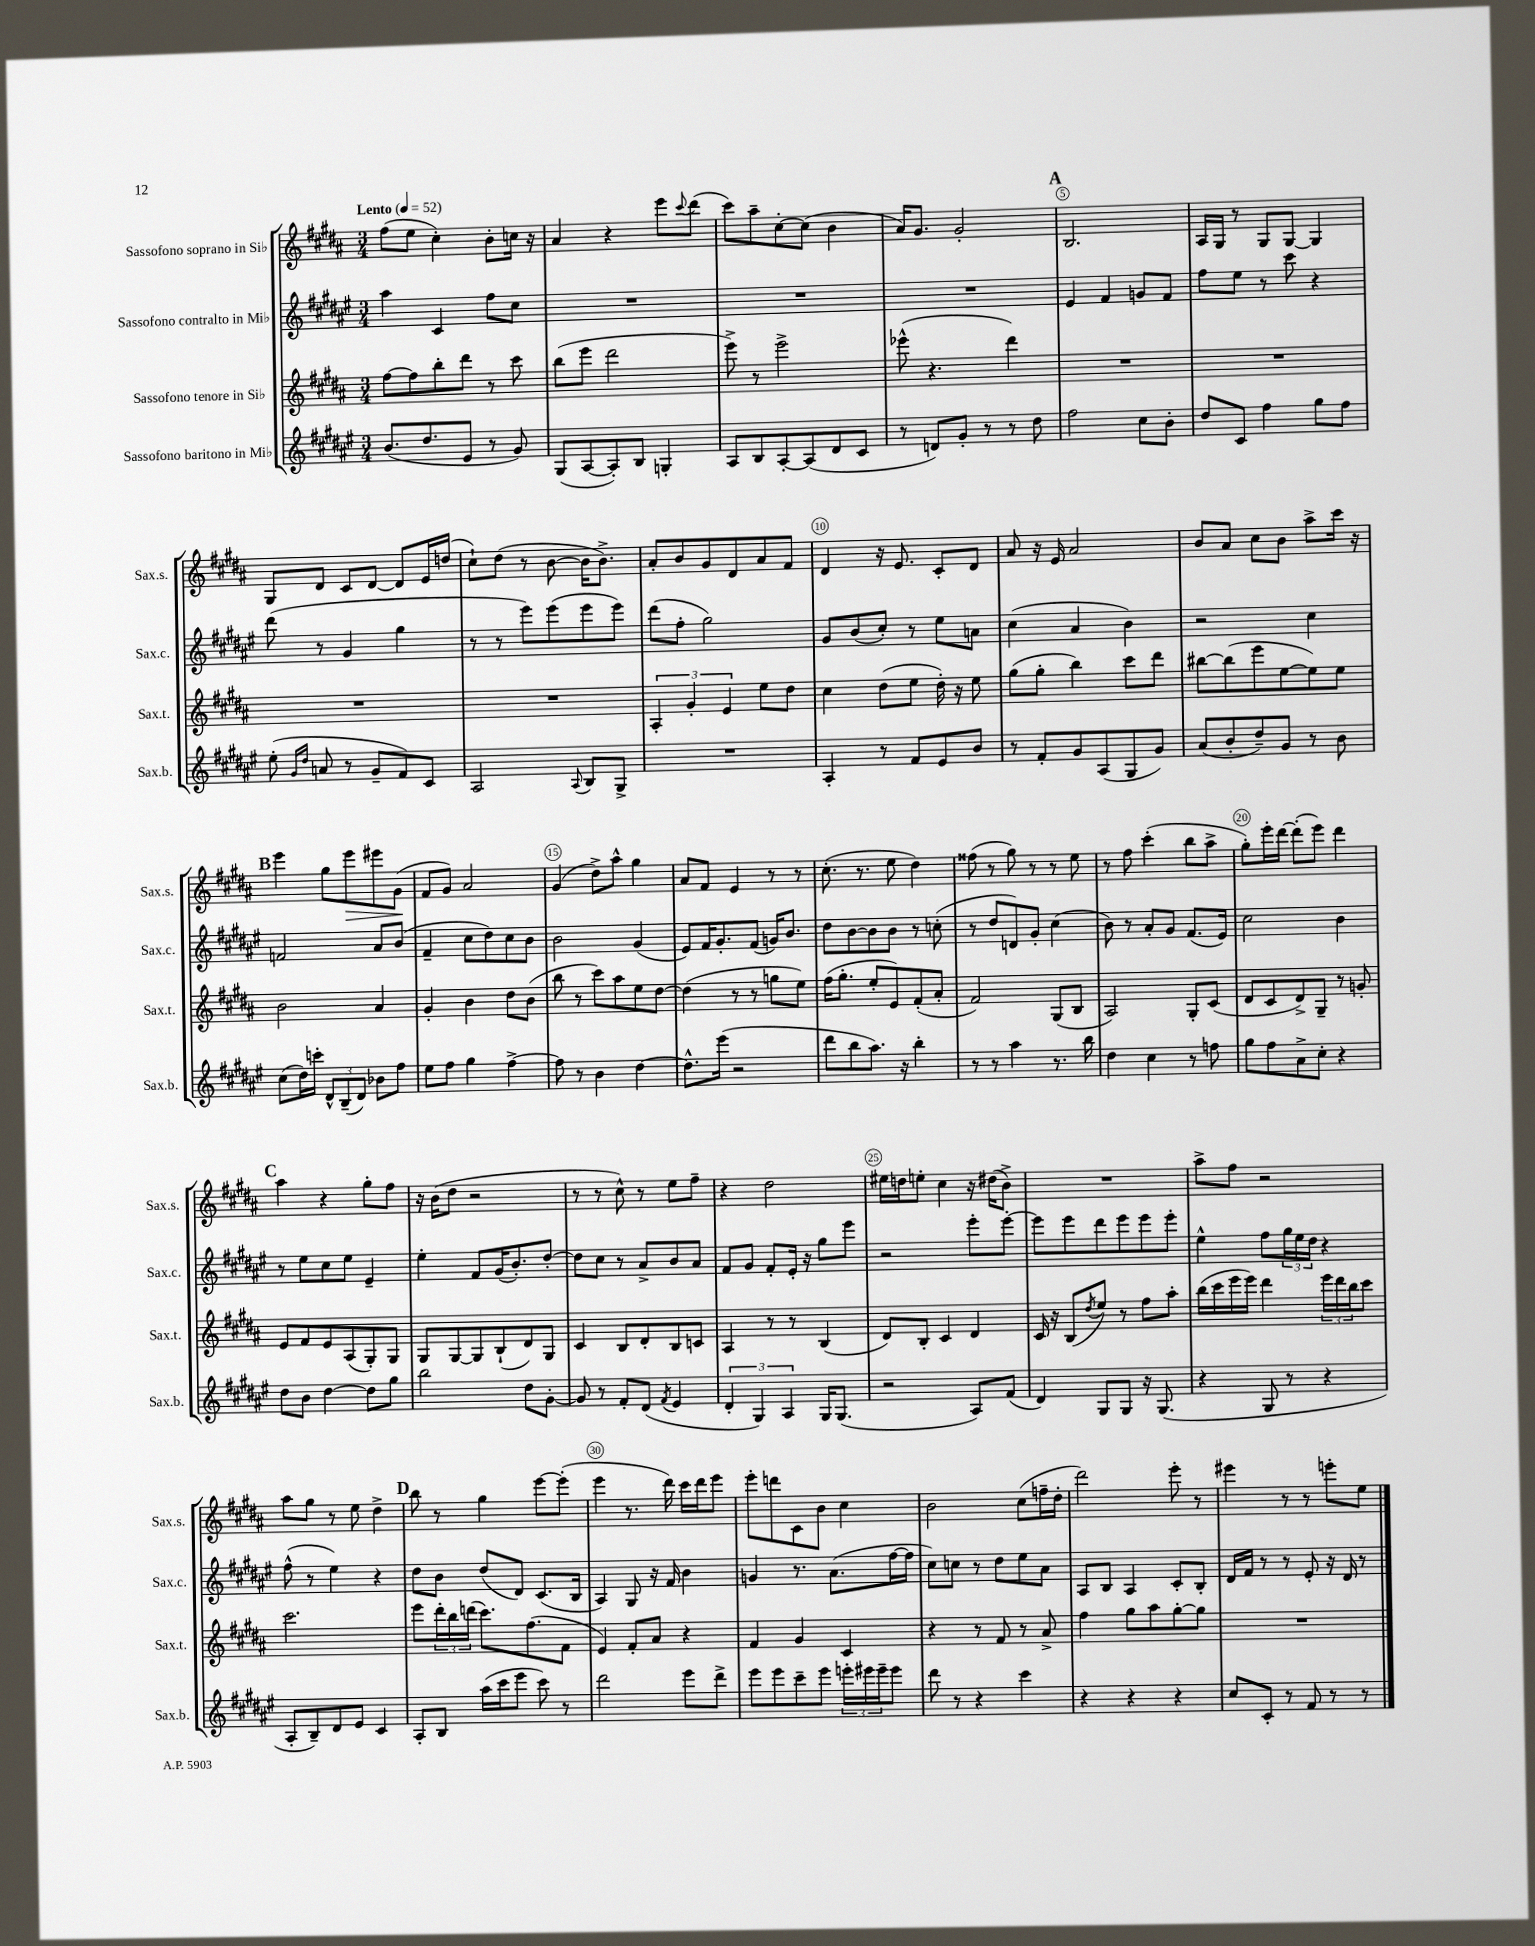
<<
\new StaffGroup <<
\new Staff = "s0" \with { instrumentName = "Sassofono soprano in Sib" shortInstrumentName = "Sax.s." } {
    \clef treble \key b \major \numericTimeSignature \time 3/4 \tempo "Lento" 4 = 52
    fis''8( e''8 cis''4-.) b'8-. c''16 r16 |
    ais'4 r4 e'''8 \appoggiatura { cis'''8 } dis'''8( |
    cis'''8) ais''8-- cis''8~-. cis''8( b'4 |
    ais'16) gis'8. gis'2-. |
    \mark \markup { \bold "A" } b2. |
    ais16 gis16 r8 gis8 gis8~ gis4 |
    gis8 dis'8 cis'8 dis'8~ dis'8 e'16 d''16( |
    cis''8-!) dis''8( r8 b'8~ b'16 b'8.->) |
    ais'8-. b'8 gis'8 dis'8 ais'8 fis'8 |
    dis'4 r16 e'8. cis'8-. dis'8 |
    ais'8 r16 e'16 ais'2 |
    b'8 ais'8 cis''8 b'8 ais''8-> cis'''16 r16 |
    \mark \markup { \bold "B" } e'''4 gis''8 e'''8\> eis'''8 gis'8\!( |
    fis'8 gis'8) ais'2 |
    gis'4( dis''8->) ais''8-^ gis''4 |
    ais'8 fis'8 e'4 r8 r8 |
    cis''8.-.( r8. e''8 dis''4) |
    fisis''8( r8 gis''8) r8 r8 e''8 |
    r8 fis''8 cis'''4-.( b''8 ais''8-> |
    gis''8-.) e'''16-. dis'''16~ dis'''8-.( e'''8) dis'''4 |
    \mark \markup { \bold "C" } ais''4 r4 gis''8-. fis''8 |
    r16 b'16( dis''8 r2 |
    r8 r8 cis''8-^) r8 e''8 fis''8-- |
    r4 dis''2 |
    eis''16 d''16 e''8-. cis''4 r16 dis''16( b'8->) |
    R2. |
    ais''8-> fis''8 r2 |
    ais''8 gis''8 r8 e''8 dis''4-> |
    \mark \markup { \bold "D" } b''8 r8 gis''4 e'''8~ e'''8-.( |
    e'''4 r8. dis'''16) cis'''16 dis'''16 e'''8 |
    e'''8-. d'''8 cis'8 b'8 cis''4 |
    b'2 cis''8( f''16-- dis''16-. |
    dis'''2) e'''8-. r8 |
    eis'''4 r8 r8 e'''8-. e''8 \bar "|." |
}
\new Staff = "s1" \with { instrumentName = "Sassofono contralto in Mib" shortInstrumentName = "Sax.c." } {
    \clef treble \key fis \major \numericTimeSignature \time 3/4
    ais''4 cis'4 fis''8 cis''8 |
    R2. |
    R2. |
    R2. |
    \mark \markup { \bold "A" } eis'4 fis'4 g'8 fis'8 |
    fis''8 eis''8 r8 cis'''8 r4 |
    dis'''8( r8 gis'4 gis''4 |
    r8 r8 eis'''8) eis'''8( eis'''8 eis'''8) |
    dis'''8( fis''8-. gis''2) |
    gis'8 b'8( cis''8-.) r8 eis''8 a'8 |
    cis''4( ais'4 b'4) |
    r2 cis''4 |
    \mark \markup { \bold "B" } f'2 ais'8 b'8( |
    fis'4-- cis''8 dis''8) cis''8 b'8 |
    b'2 gis'4( |
    eis'8) fis'16 gis'8.-. fis'8( g'16) b'8. |
    dis''8 b'8~ b'8 b'8 r8 c''8-.( |
    r8 dis''8 d'8) gis'8-. cis''4( |
    b'8) r8 ais'8-. gis'8 fis'8.( eis'16) |
    cis''2 b'4 |
    \mark \markup { \bold "C" } r8 eis''8 cis''8 eis''8 eis'4-- |
    eis''4-. fis'8 gis'16( b'8.-.) dis''8~-. |
    dis''8 cis''8 r8 ais'8-> b'8 ais'8 |
    fis'8 gis'8 fis'8-. eis'16-. r16 gis''8 eis'''8 |
    r2 eis'''8-. eis'''8~-. |
    eis'''8 eis'''8 dis'''8 eis'''8 eis'''8 eis'''8-. |
    eis''4-^ fis''8 \tuplet 3/2 { gis''16 eis''16 dis''16 } r4 |
    fis''8-^( r8 eis''4) r4 |
    \mark \markup { \bold "D" } dis''8 b'8 dis''8( dis'8) cis'8.( b16 |
    ais4) gis8 r16 fis'16 b'4 |
    g'4 r8. ais'8.( fis''16~ fis''16 |
    cis''8) c''8 r8 dis''8 eis''8 ais'8 |
    ais8 b8 ais4 cis'8-. b8-. |
    dis'16 fis'16 r8 r8 eis'8-. r16 dis'16 r8 \bar "|." |
}
\new Staff = "s2" \with { instrumentName = "Sassofono tenore in Sib" shortInstrumentName = "Sax.t." } {
    \clef treble \key b \major \numericTimeSignature \time 3/4
    fis''8~ fis''8 b''8-. dis'''8 r8 cis'''8 |
    b''8( e'''8 dis'''2 |
    e'''8->) r8 e'''2-> |
    ees'''8-^( r4. dis'''4) |
    \mark \markup { \bold "A" } R2. |
    R2. |
    R2. |
    R2. |
    \tuplet 3/2 { ais4-. gis'4-. e'4 } e''8 dis''8 |
    cis''4 dis''8( e''8 dis''16-.) r16 e''8 |
    gis''8( gis''8-. b''4) cis'''8 dis'''8 |
    bis''8~ bis''8( e'''8 e''8~ e''8) e''8 |
    \mark \markup { \bold "B" } b'2 ais'4 |
    gis'4-. b'4 dis''8 b'8( |
    b''8 r8 cis'''8) ais''8 e''8 dis''8~ |
    dis''4( r8 r8 g''8 e''8) |
    fis''16( gis''8.-. e''8-. e'8) fis'8-.( ais'8-. |
    fis'2) gis8( b8 |
    ais2) gis8-. cis'8( |
    dis'8 cis'8 dis'8->) gis8-- r8 g'8-. |
    \mark \markup { \bold "C" } e'8 fis'8 e'8 ais8( gis8-.) gis8 |
    gis8 gis8~ gis8 b8-!( dis'8) gis8 |
    cis'4 b8 dis'8-. b8 c'8 |
    ais4 r8 r8 b4( |
    dis'8) b8-. cis'4 dis'4 |
    cis'16 r16 b8( \acciaccatura { dis''8 } e''8) r8 fis''8 ais''8-. |
    b''16( cis'''16 e'''16 e'''16) dis'''4 \tuplet 3/2 { e'''16 dis'''16 b''16 } cis'''8 |
    cis'''2. |
    \mark \markup { \bold "D" } e'''8 \tuplet 3/2 { dis'''16-. b''16 d'''16( } cis'''8.) fis''8.( fis'8 |
    e'4) fis'8-. ais'8 r4 |
    fis'4 gis'4 cis'4 |
    r4 r8 fis'8 r8 ais'8-> |
    fis''4 gis''8 ais''8 gis''8~-. gis''8 |
    R2. \bar "|." |
}
\new Staff = "s3" \with { instrumentName = "Sassofono baritono in Mib" shortInstrumentName = "Sax.b." } {
    \clef treble \key fis \major \numericTimeSignature \time 3/4
    b'8.( dis''8. eis'8 r8 gis'8) |
    gis8( ais8~ ais8-.) b8 g4-. |
    ais8 b8 ais8~-. ais8( dis'8 cis'8 |
    r8 d'8) gis'8-. r8 r8 dis''8 |
    \mark \markup { \bold "A" } fis''2 cis''8 b'8-. |
    dis''8 cis'8 fis''4 gis''8 fis''8 |
    eis''8-.( \grace { gis'16 dis''16 } a'8 r8 gis'8-- fis'8) cis'8 |
    ais2 \appoggiatura { ais8 } b8 gis8-> |
    R2. |
    ais4-. r8 fis'8 eis'8 b'8 |
    r8 fis'8-. gis'8 ais8( gis8 gis'8) |
    ais'8( b'8-. dis''8--) gis'8 r8 b'8 |
    \mark \markup { \bold "B" } cis''8( dis''16) c'''16-. \tuplet 3/2 { dis'8-^ b8--( dis'8) } bes'8 fis''8 |
    eis''8 fis''8 gis''4 fis''4~-> |
    fis''8 r8 b'4 dis''4~ |
    dis''8.-^ eis'''16( r2 |
    dis'''8 b''8 ais''8.) r16 b''4-. |
    r8 r8 ais''4 r8. b''16 |
    dis''4 cis''4 r8 f''8 |
    gis''8 fis''8 ais'8-> cis''8-. r4 |
    \mark \markup { \bold "C" } dis''8 b'8 dis''4~ dis''8 gis''8 |
    b''2 dis''8 gis'8~-. |
    gis'8 r8 fis'8-. dis'8( \acciaccatura { fis'8 } eis'4 |
    \tuplet 3/2 { dis'4-. gis4) ais4 } gis16 gis8.( |
    r2 ais8) fis'8( |
    dis'4) gis8 gis8 r16 gis8.( |
    r4 gis8 r8 r4 |
    ais8-. b8--) dis'8 eis'8 cis'4 |
    \mark \markup { \bold "D" } ais8-. b8 ais''16( cis'''16 eis'''8 cis'''8) r8 |
    dis'''2 eis'''8 dis'''8-> |
    eis'''8 eis'''8 cis'''8-- eis'''8 \tuplet 3/2 { e'''16-. eis'''16 eis'''16-- } eis'''8 |
    dis'''8 r8 r4 cis'''4 |
    r4 r4 r4 |
    cis''8 cis'8-. r8 fis'8 r8 r8 \bar "|." |
}
>>
>>
\layout { \context { \Score \override BarNumber.break-visibility = ##(#f #t #t) barNumberVisibility = #(every-nth-bar-number-visible 5) \override BarNumber.stencil = #(make-stencil-circler 0.1 0.3 ly:text-interface::print) } }
